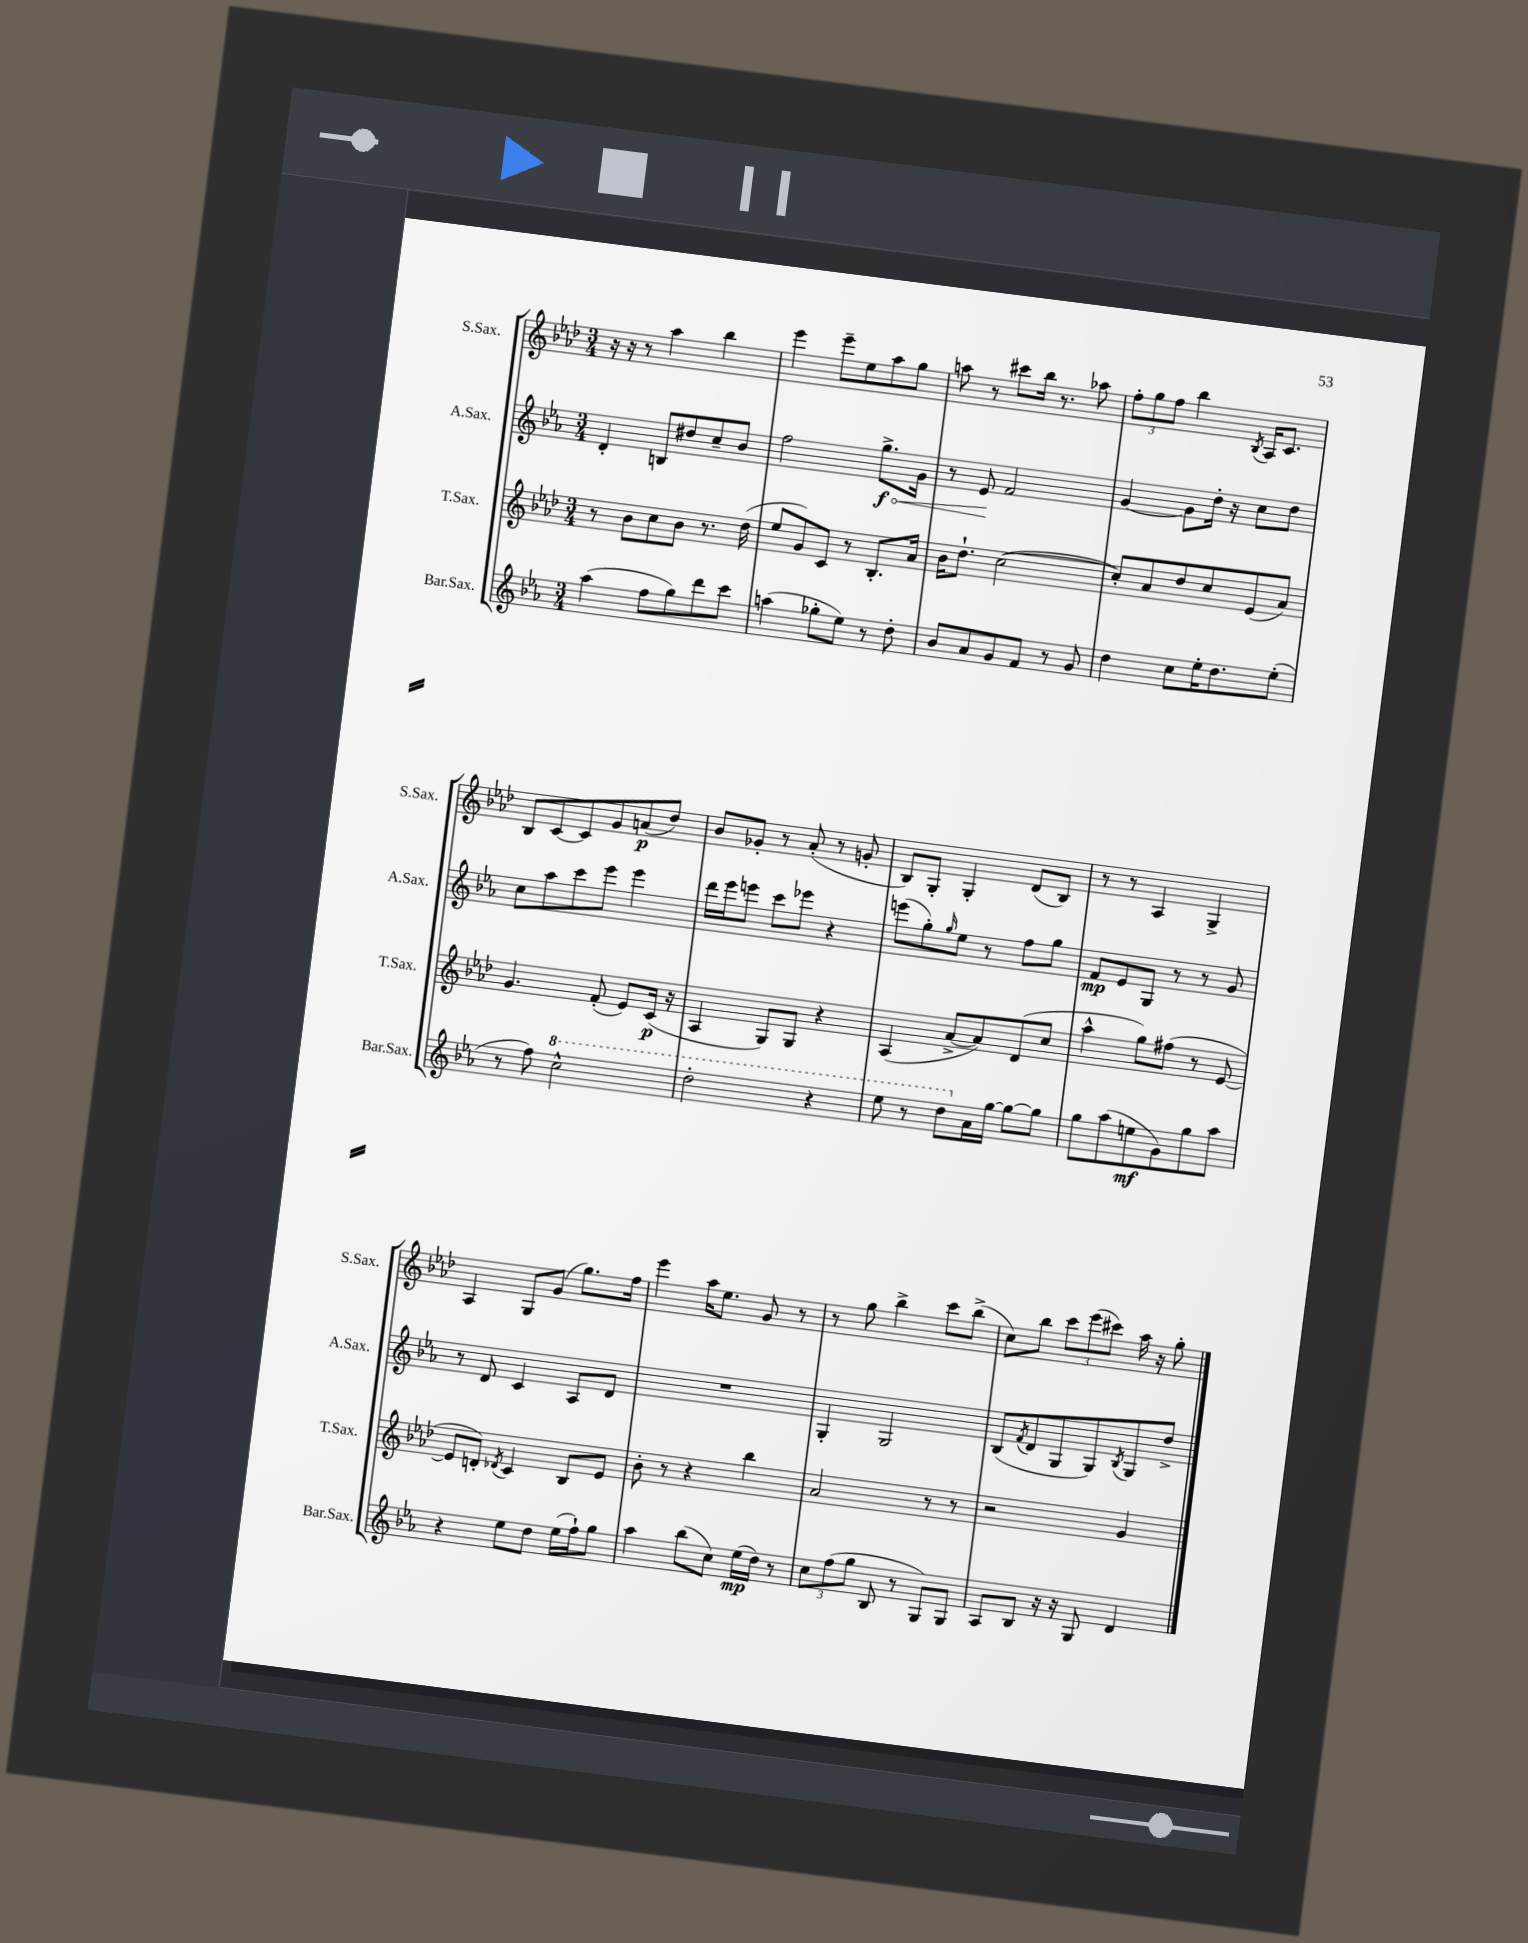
<<
\new StaffGroup <<
\new Staff = "s0" \with { instrumentName = "S.Sax." shortInstrumentName = "S.Sax." } {
    \clef treble \key aes \major \numericTimeSignature \time 3/4
    r16 r16 r8 aes''4 bes''4 |
    ees'''4 ees'''8-- ees''8 aes''8 g''8 |
    a''8 r8 cis'''8 bes''16 r8. aes''8 |
    \tuplet 3/2 { f''8-. g''8 f''8 } bes''4 \acciaccatura { bes8 } aes16 c'8. |
    bes8 c'8~ c'8 g'8 a'8\p( des''8) |
    bes'8 ges'8-. r8 aes'8-.( r8 g'8-. |
    bes8) g8-. g4-. des'8( bes8) |
    r8 r8 aes4 g4-> |
    aes4 g8 g'8( g''8.) f''16 |
    ees'''4 aes''16 ees''8. g'8 r8 |
    r8 g''8 bes''4-> c'''8 bes''8->( |
    c''8) bes''8 \tuplet 3/2 { c'''8 ees'''8( cis'''8) } aes''16 r16 g''8-. \bar "|." |
}
\new Staff = "s1" \with { instrumentName = "A.Sax." shortInstrumentName = "A.Sax." } {
    \clef treble \key ees \major \numericTimeSignature \time 3/4
    d'4-. b8 dis''8 c''8-- bes'8 |
    f''2 \once \override Hairpin.circled-tip = ##t g''8.->\f\< g'16 |
    r8 ees'8\! f'2 |
    g'4~ g'8 d''16-. r16 c''8 d''8 |
    c''8 aes''8 c'''8 ees'''8 ees'''4 |
    d'''16 ees'''16 e'''8 c'''8 ees'''8 r4 |
    e'''8( g''8-.) \grace { g''16 } ees''8 r8 f''8 g''8 |
    f'8\mp ees'8 g8 r8 r8 g'8 |
    r8 d'8 c'4 aes8 d'8 |
    R2. |
    g4-. g2 |
    bes8( \acciaccatura { f'8 } d'8 g8 g8) \acciaccatura { bes8 } g8 d''8-> \bar "|." |
}
\new Staff = "s2" \with { instrumentName = "T.Sax." shortInstrumentName = "T.Sax." } {
    \clef treble \key aes \major \numericTimeSignature \time 3/4
    r8 bes'8 c''8 bes'8 r8. des''16( |
    ees''8 g'8) c'8 r8 bes8.-. aes'16 |
    bes'16 des''8.-! c''2~( |
    c''8-.) aes'8 des''8 c''8 ees'8( aes'8) |
    g'4. f'8-.( ees'8) c'16\p( r16 |
    aes4 g8) g8 r4 |
    aes4( aes'8~-> aes'8) des'8( c''8 |
    aes''4-^ g''8) fis''8( r8 ees'8~ |
    ees'8 d'8-.) \acciaccatura { des'8 } c'4 bes8 ees'8 |
    bes'8-. r8 r4 bes''4 |
    aes'2 r8 r8 |
    r2 g'4 \bar "|." |
}
\new Staff = "s3" \with { instrumentName = "Bar.Sax." shortInstrumentName = "Bar.Sax." } {
    \clef treble \key ees \major \numericTimeSignature \time 3/4
    aes''4( f''8 g''8) d'''8 c'''8 |
    a''4( ges''8-. ees''8) r8 d''8-. |
    bes'8 aes'8 g'8 f'8 r8 g'8 |
    d''4 c''8 ees''16-. d''8. ees''8-.( |
    r8 f''8) \ottava #1 c'''2-^ |
    d'''2-. r4 |
    ees'''8 r8 d'''8 \ottava #0 aes'16 g''16~ g''8~ g''8 |
    g''8 aes''8( e''8\mf g'8) g''8 aes''8 |
    r4 ees''8 d''8 ees''16( f''16-!) g''8 |
    aes''4 bes''8( c''8) ees''16\mp( d''16) r8 |
    \tuplet 3/2 { c''8 f''8( g''8 } bes8 r8 g8) g8 |
    aes8 bes8 r16 r16 g8 d'4 \bar "|." |
}
>>
>>
\layout { \context { \Score \remove "Bar_number_engraver" } }
